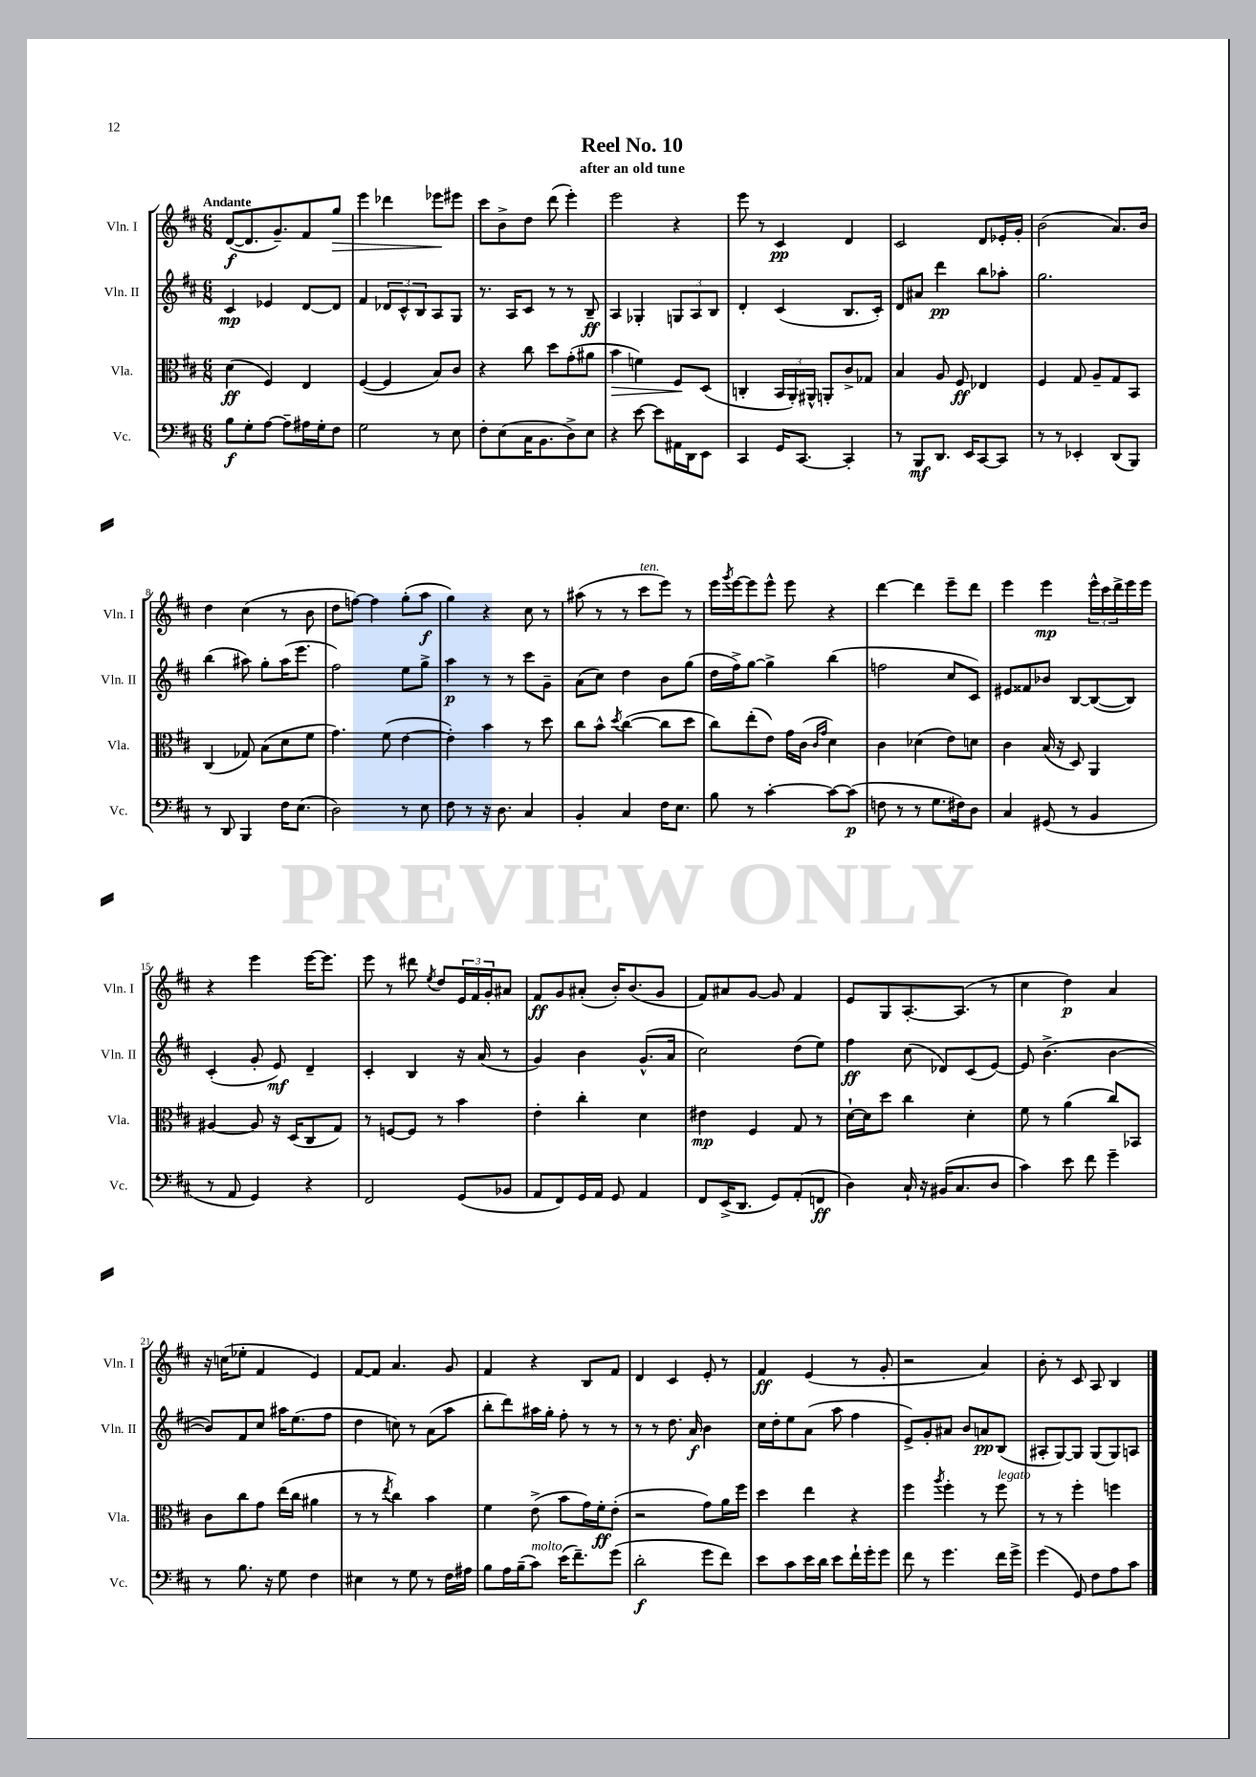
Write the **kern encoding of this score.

**kern	**kern	**kern	**kern
*staff4	*staff3	*staff2	*staff1
*clefF4	*clefC3	*clefG2	*clefG2
*k[f#c#]	*k[f#c#]	*k[f#c#]	*k[f#c#]
*M6/8	*M6/8	*M6/8	*M6/8
8B\L	(4d\	4c#/	([8d/L
8G'\	.	.	8.d/]
[8A\J	4F#/)	4e-/	.
.	.	.	8.g~/)
8A~\]L	.	.	.
16A#\L	4E/	[8d/L	8f#/
16G'\J	.	.	.
8F#\J	.	8d/]J	8gg/J
=	=	=	=
2G\	([4F#/	4f#/	4eee\
.	4F#/]	12d-/L	4ddd-\
.	.	12c#^^/	.
.	.	12B/	.
8r	8B/L)	8A/	8eee-\L
8E\	8c#/J	8G/J	8eee#\J
=	=	=	=
8F#'\L	4r	8.r	8ccc#\L
(8E\	.	.	8b^\
.	.	16A/LK	.
16C#\K	8cc#\	8c#/J	8dd\J
8.BB\	.	.	.
.	8dd\L	8r	(8ddd\
8D^\)	(8g'\	8r	4eee'\)
8E\J	8a#\J	8B~/	.
=	=	=	=
4r	4b\	4A/	2eee\
[8e\	4f\)	4G-'/	.
8e\]L	.	.	.
16AA#\L	8F#/L	12G/L	4r
16DD\J	.	.	.
.	.	12A/	.
8EE\J	(8D/J	.	.
.	.	12B/J	.
=	=	=	=
4CC#/	4C'/	4d'/	8eee\
.	.	.	8r
16GG/LK	24BB/LL	(4c#/	4c#/
.	24AA'/)	.	.
[8.CC#/J	.	.	.
.	24AA#^^/JJ	.	.
.	8AA'/L	.	.
4CC#'/]	8c#^/	8.B/L	4d/
.	8G-/J	.	.
.	.	16c#'/Jk)	.
=	=	=	=
8r	4B/	8d/L	2c#/
8BBB/L	.	8a#/J	.
8.DD/J	8A/	4ddd\	.
.	8F#/	.	.
16EE/LK	.	.	.
[8CC#/	4E-/	8bb\L	8d/L
8CC#/]J	.	8aa-'\J	16e-'/L
.	.	.	16g'/JJ
=	=	=	=
8r	4F#/	2.gg\	(2b\
8r	.	.	.
4EE-'/	8G/	.	.
.	8A~/L	.	.
(8DD/L	8G/	.	8.a/L)
8BBB/J)	8BB/J	.	.
.	.	.	16b/Jk
=	=	=	=
8r	(4C#/	(4bb\	4dd\
8DD/	.	.	.
4BBB/	8G-/)	8aa#\)	(4cc#\
.	(8B\L	8gg'\L	.
16F#\LK	8d\	(16aa#\K	8r
(8.E\J	.	8.eee\J	.
.	8f#\J	.	8b\
=	=	=	=
2D\)	4.g\)	2ff#\)	8dd\L
.	.	.	[8ff\J)
.	.	.	4ff\]
.	(8f#\	.	.
8r	[4e\	8ee\L	(8gg'\L
8E\	.	8gg^\J	8aa\J
=	=	=	=
8F#\	4e'\])	4aa\	4gg\)
8r	.	.	.
16r	4b\	8r	4r
8.D\	.	.	.
.	.	8r	.
4C#/	8r	8ccc#\L	8cc#\
.	8dd\	8g~\J	8r
=	=	=	=
4BB'/	8cc#\L	(8a\L	(8aa#\
.	8b^^\J	8cc#\J)	8r
.	8qdd/	.	.
4C#/	([4cc#\	4dd\	8r
.	.	.	8ccc#\L
16F#\LK	8cc#\]L	8b\L	8eee\J)
8.E\J	.	.	.
.	8dd\J	(8gg\J	8r
=	=	=	=
8B\	8cc#\L)	16dd\LL	16eee\LL
.	.	.	8qggg/
.	.	16ff#^\J)	[16eee\J
8r	(8ee'\	[8gg\J	8eee\]
[4c#'\	8e\J)	4gg^\]	8eee^^\J
.	16g\LL	.	8eee\
.	(16c#\JJ	.	.
.	16qqc#/LL	.	.
.	16qqg/JJ	.	.
8c#\_L	4d\)	(4bb\	4r
(8c#\]J	.	.	.
=	=	=	=
8F\	4c#\	2ff\	[4ddd\
8r	.	.	.
8r	(4d-\	.	4ddd\]
8.G\L	.	.	.
.	8e\L)	8cc#/L	8eee~\L
16F#\k)	.	.	.
8D\J	8d\J	8c#/J)	8ddd\J
=	=	=	=
4C#/	4c#\	8e#/L	4eee\
.	.	8f##/	.
(8GG#/	(16B/	8b-/J	4eee\
.	16r	.	.
8r	8D/)	[8B/L	.
4BB/	4AA/	(8B/_	24eee^^\LL
.	.	.	24ccc#\
.	.	.	24ddd^\
.	.	8B/]J)	16eee\
.	.	.	16eee\JJ
=	=	=	=
8r	[4A#/	(4c#'/	4r
8AA/	.	.	.
4GG/)	8A#/]	8g'/	4eee\
.	16r	8e/)	.
.	(16D/LK	.	.
4r	8C#/	4d~/	[16eee\LK
.	.	.	8.eee\]J
.	8G/J)	.	.
=	=	=	=
2FF#/	8r	4c#'/	8eee\
.	[8F/L	.	8r
.	8F/]J	4B/	8ddd#\
.	.	.	8qee/
.	8r	.	8dd/L
(8GG/L	4b\	16r	24e/L
.	.	.	24f#/
.	.	(16a/	.
.	.	.	24g'/J
8BB-/J	.	8r	8a#/J
=	=	=	=
8AA/L	4e'\	4g/)	8f#/L
8FF#/)	.	.	8g/
16GG/L	4cc#'\	4b\	(8a#'/J
16AA/JJ	.	.	.
8GG/	.	.	16b'/LK)
.	.	.	(8.b/
4AA/	4d\	(8.g^^/L	.
.	.	.	8g/J
.	.	16a/Jk	.
=	=	=	=
8FF#/L	4e#\	2cc#\)	8f#/L)
(16EE^/K	.	.	8a#/
8.DD/J	.	.	.
.	4F#/	.	[8g/J
8GG/L)	.	.	8g/]
(8AA'/	8G/	(8dd\L	4f#/
8FF/J	8r	8ee\J)	.
=	=	=	=
4D\)	[16d`\LL	4ff#\	8e/L
.	16d\]J	.	.
.	8dd\J	.	8G/
16C#`/	4cc#\	(8cc#\	[8.A'/
16r	.	.	.
(16BB#/LK	.	8d-/L)	.
8.C#/	.	.	(8.A/]J
.	4d'\	(8c#/	.
8D/J	.	[8e/J)	8r
=	=	=	=
4c#\)	8f#\	8e/]	4cc#\
.	8r	(4.b^\	.
8e\	(4a\	.	4dd\)
8f#\	.	.	.
4g~\	8cc#/L)	[4b\	4a/
.	8BB-/J	.	.
=	=	=	=
8r	8c#\L	8b/]L)	16r
.	.	.	(16cc\LK
8.B\	8cc#\	8f#/	8ee-'\J
.	8g\J	8cc#/J	4f#/
16r	.	.	.
8G\	(16ee\LL	16aa#\LK	.
.	16cc#\JJ	(8.ee\	.
4F#\	4a#\	.	4e/)
.	.	8ff#\J	.
=	=	=	=
4E#\	8r	4dd\	[8f#/L
.	8r	.	8f#/]J
.	8qee/	.	.
8r	4cc#\)	8cc\)	4.a/
8G\	.	8r	.
8r	4b\	(8a\L	.
16F#\LL	.	8aa\J	8g/
16A#\JJ	.	.	.
=	=	=	=
8B\L	4f#\	8bb'\L	4f#/
16A\L	.	8ddd\)	.
(16B~\J	.	.	.
8c#\J)	(8e^\	16aa#\L	4r
.	.	16gg'\JJ	.
(16e\LK	8b\L	8ff#'\	.
8.f#~\)	.	.	.
.	16g\L)	8r	8B/L
.	16f#'\J	.	.
(8g\J	(8e'\J	8r	8f#/J
=	=	=	=
2d'\	2r	8r	4d/
.	.	8r	.
.	.	8.dd\	4c#/
.	.	16a/	.
8g\L	8g\L)	4b\	8e'/
8f#\J)	16a\L	.	8r
.	16ff#\JJ	.	.
=	=	=	=
8e\L	4dd\	16cc#\LL	4f#/
.	.	16dd'\J	.
8c#\	.	8ee\	.
16e\L	4ee\	(8a\J	(4e/
16d\JJ	.	.	.
8e\L	.	8aa\	.
16f#`\L	4r	4ff#\	8r
16g'\J	.	.	.
8g\J	.	.	8g'/
=	=	=	=
8f#\	4ff#\	8e^/L)	2r
8r	.	8g'/	.
.	8qaa/	.	.
4.g\	4ff#'\	8a#/J	.
.	.	8b/L	.
.	8r	8a/	4a/)
16f#\LL	8ff#\	(8B/J	.
16g^\JJ	.	.	.
=	=	=	=
(4g\	8r	8A#'/L	8b'\
.	8r	[8G/)	8r
8GG/)	4ff#'\	8G/]J	8c#/
8F#\L	.	(8G/L	8A/
8A\	4ff\	8G/)	4B/
8c#\J	.	8A/J	.
==	==	==	==
*-	*-	*-	*-
